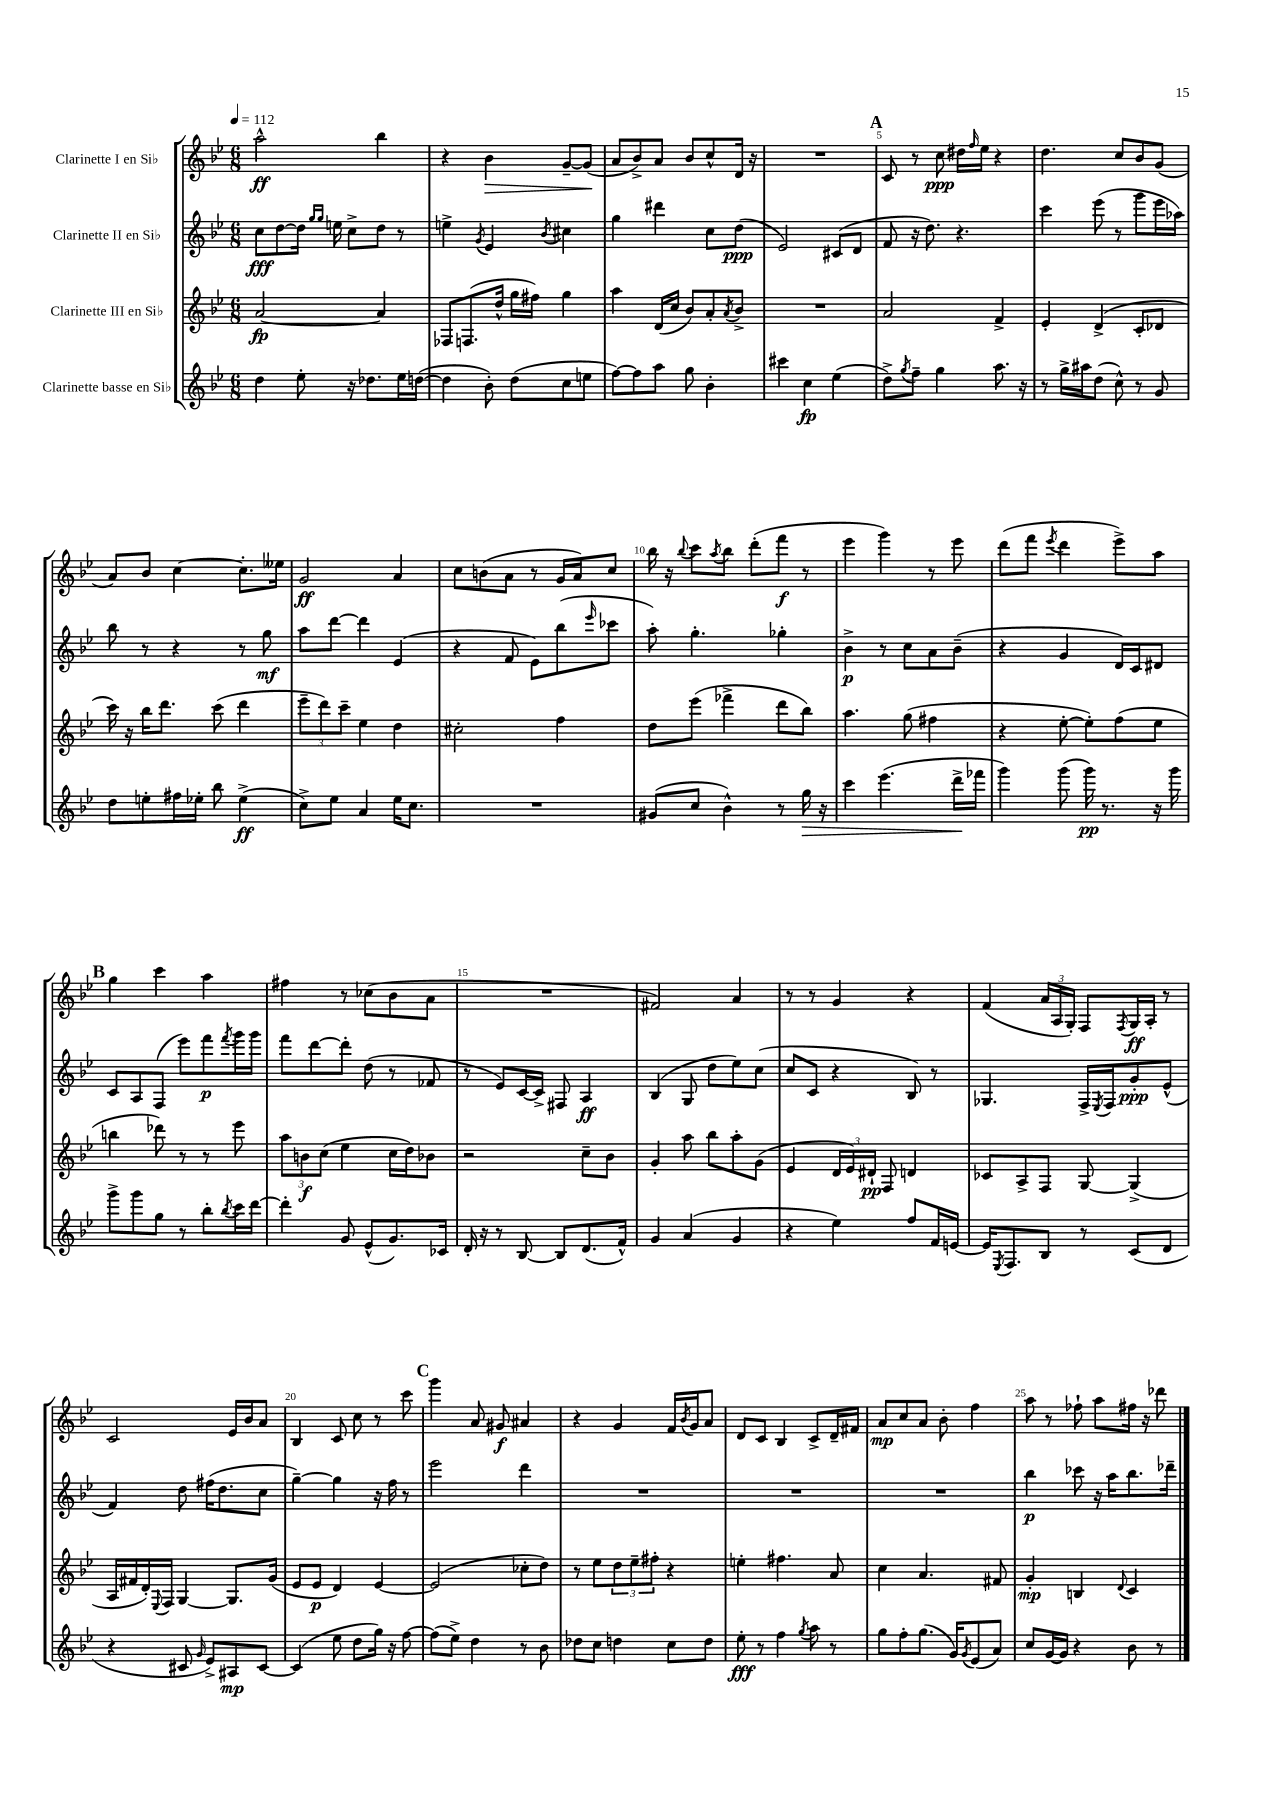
<<
\new StaffGroup <<
\new Staff = "s0" \with { instrumentName = "Clarinette I en Sib" } {
    \clef treble \key bes \major \numericTimeSignature \time 6/8 \tempo 4 = 112
    a''2-^\ff bes''4 |
    r4 bes'4\> g'8~-- g'8\!( |
    a'8 bes'8->) a'8 bes'8 c''8-^ d'16 r16 |
    R2. |
    \mark \markup { \bold "A" } c'8 r8 c''8\ppp dis''16 \grace { f''16 } ees''16 r4 |
    d''4. c''8 bes'8 g'8( |
    a'8) bes'8 c''4~ c''8.-. eeses''16 |
    g'2\ff a'4 |
    c''8 b'8( a'8 r8 g'16 a'16) c''8 |
    bes''16 r16 \appoggiatura { bes''8 } c'''8 \acciaccatura { a''8 } bes''8 d'''8-.( f'''8\f r8 |
    ees'''4 g'''4) r8 ees'''8 |
    d'''8( f'''8 \acciaccatura { ees'''8 } d'''4 ees'''8->) a''8 |
    \mark \markup { \bold "B" } g''4 c'''4 a''4 |
    fis''4 r8 ces''8( bes'8 a'8 |
    R2. |
    fis'2) a'4 |
    r8 r8 g'4 r4 |
    f'4( \tuplet 3/2 { a'16 a16 g16-.) } f8 \acciaccatura { f8 } g16\ff a16-. r8 |
    c'2 ees'16 bes'16 a'8 |
    bes4 c'8 c''8 r8 c'''8 |
    \mark \markup { \bold "C" } g'''4 a'8 gis'8\f ais'4 |
    r4 g'4 f'16 \acciaccatura { bes'8 } g'16 a'8 |
    d'8 c'8 bes4 c'8-> d'16-- fis'16 |
    a'8\mp c''8 a'8 bes'8-. f''4 |
    a''8 r8 fes''8-! a''8 fis''16 r16 des'''8 \bar "|." |
}
\new Staff = "s1" \with { instrumentName = "Clarinette II en Sib" } {
    \clef treble \key bes \major \numericTimeSignature \time 6/8
    c''8\fff d''8~ d''16 \grace { g''16 g''16 } e''16 c''8-> d''8 r8 |
    e''4-> \acciaccatura { g'8 } ees'4 \acciaccatura { bes'8 } cis''4 |
    g''4 dis'''4 c''8 d''8\ppp( |
    ees'2) cis'8( d'8 |
    \mark \markup { \bold "A" } f'8 r16 d''8.) r4. |
    c'''4 ees'''8( r8 g'''8 ees'''16 aes''16) |
    bes''8 r8 r4 r8 g''8\mf |
    a''8 d'''8~ d'''4 ees'4( |
    r4 f'8 ees'8) bes''8( \grace { ees'''16 } ces'''8 |
    a''8-.) g''4.-. ges''4-. |
    bes'4->\p r8 c''8 a'8 bes'8--( |
    r4 g'4 d'16) c'16 dis'8 |
    \mark \markup { \bold "B" } c'8 a8 f8( ees'''8) f'''8\p \acciaccatura { f'''8 } g'''16 g'''16 |
    f'''8 d'''8~ d'''8-. d''8( r8 fes'8 |
    r8 ees'8) c'16~ c'16-> fis8 a4\ff |
    bes4( g8 d''8 ees''8) c''8( |
    c''8 c'8 r4 bes8) r8 |
    ges4. f16-> \acciaccatura { ees8 } f16 g'8-.\ppp ees'8-^( |
    f'4) d''8 fis''16( d''8. c''8 |
    g''4~--) g''4 r16 f''16 r8 |
    \mark \markup { \bold "C" } ees'''2 d'''4 |
    R2. |
    R2. |
    R2. |
    bes''4\p ces'''8 r16 a''16 bes''8. des'''16-- \bar "|." |
}
\new Staff = "s2" \with { instrumentName = "Clarinette III en Sib" } {
    \clef treble \key bes \major \numericTimeSignature \time 6/8
    a'2~\fp a'4 |
    fes8 f8.( d''16-^ g''16 fis''16) g''4 |
    a''4 d'16( c''16 bes'8) a'8-. \acciaccatura { a'8 } bes'8-> |
    R2. |
    \mark \markup { \bold "A" } a'2 f'4-> |
    ees'4-. d'4->( c'8-. des'8 |
    c'''16) r16 bes''16 d'''8. c'''8( d'''4 |
    \tuplet 3/2 { ees'''8-- d'''8) c'''8-- } ees''4 d''4 |
    cis''2-. f''4 |
    d''8 ees'''8( fes'''4-> d'''8 bes''8) |
    a''4. g''8( fis''4 |
    r4 ees''8~-. ees''8-.) f''8( ees''8 |
    \mark \markup { \bold "B" } b''4 des'''8) r8 r8 ees'''8 |
    \tuplet 3/2 { a''8 b'8\f c''8( } ees''4 c''16 d''16) bes'8 |
    r2 c''8-- bes'8 |
    g'4-. a''8 bes''8 a''8-. g'8( |
    ees'4 \tuplet 3/2 { d'16 ees'16) dis'16-!\pp } f8 d'4 |
    ces'8 a8-> f8 g8~ g4->( |
    a16 fis'16 d'16-.) \appoggiatura { ees8 } f16 g4~ g8. g'16( |
    ees'8 ees'8\p d'4) ees'4~ |
    \mark \markup { \bold "C" } ees'2( ces''8-. d''8) |
    r8 ees''8 \tuplet 3/2 { d''8 ees''8-- fis''8-. } r4 |
    e''4-. fis''4. a'8 |
    c''4 a'4. fis'8 |
    g'4-.\mp b4 \appoggiatura { d'8 } c'4 \bar "|." |
}
\new Staff = "s3" \with { instrumentName = "Clarinette basse en Sib" } {
    \clef treble \key bes \major \numericTimeSignature \time 6/8
    d''4 ees''8-. r16 des''8. ees''16 d''16~( |
    d''4 bes'8-.) d''8( c''8 e''8 |
    f''8~) f''8 a''8 g''8 bes'4-. |
    cis'''4 c''4\fp ees''4( |
    \mark \markup { \bold "A" } d''8->) \acciaccatura { g''8 } f''8-- g''4 a''8. r16 |
    r8 g''16-> ais''16 d''8( c''8-^) r8 g'8 |
    d''8 e''8-. fis''16 ees''16-. bes''8 ees''4->\ff( |
    c''8->) ees''8 a'4 ees''16 c''8. |
    R2. |
    gis'8( c''8 bes'4-^) r8 g''16\> r16 |
    c'''4 ees'''4.( d'''16->\! fes'''16 |
    g'''4) g'''8( g'''16\pp) r8. r16 g'''16 |
    \mark \markup { \bold "B" } g'''8-> g'''8 g''8 r8 bes''8-. \acciaccatura { bes''8 } c'''16 d'''16~ |
    d'''4-. g'8 ees'8-^( g'8.) ces'16 |
    d'16-. r16 r8 bes8~ bes8 d'8.( f'16-^) |
    g'4 a'4( g'4 |
    r4 ees''4) f''8 f'16 e'16~ |
    e'16 \acciaccatura { ees8 } f8. bes8 r8 c'8( d'8 |
    r4 cis'8 \grace { g'16 } ees'8->) ais8\mp cis'8~ |
    cis'4( ees''8 d''8 g''16) r16 f''8~ |
    \mark \markup { \bold "C" } f''8( ees''8->) d''4 r8 bes'8 |
    des''8 c''8 d''4 c''8 d''8 |
    ees''8-.\fff r8 f''4 \acciaccatura { g''8 } a''8 r8 |
    g''8 f''8-. g''8.( g'16) \acciaccatura { g'8 } ees'8( a'8) |
    c''8 g'16~ g'16 r4 bes'8 r8 \bar "|." |
}
>>
>>
\layout { \context { \Score \override BarNumber.break-visibility = ##(#f #t #t) barNumberVisibility = #(every-nth-bar-number-visible 5) } }
